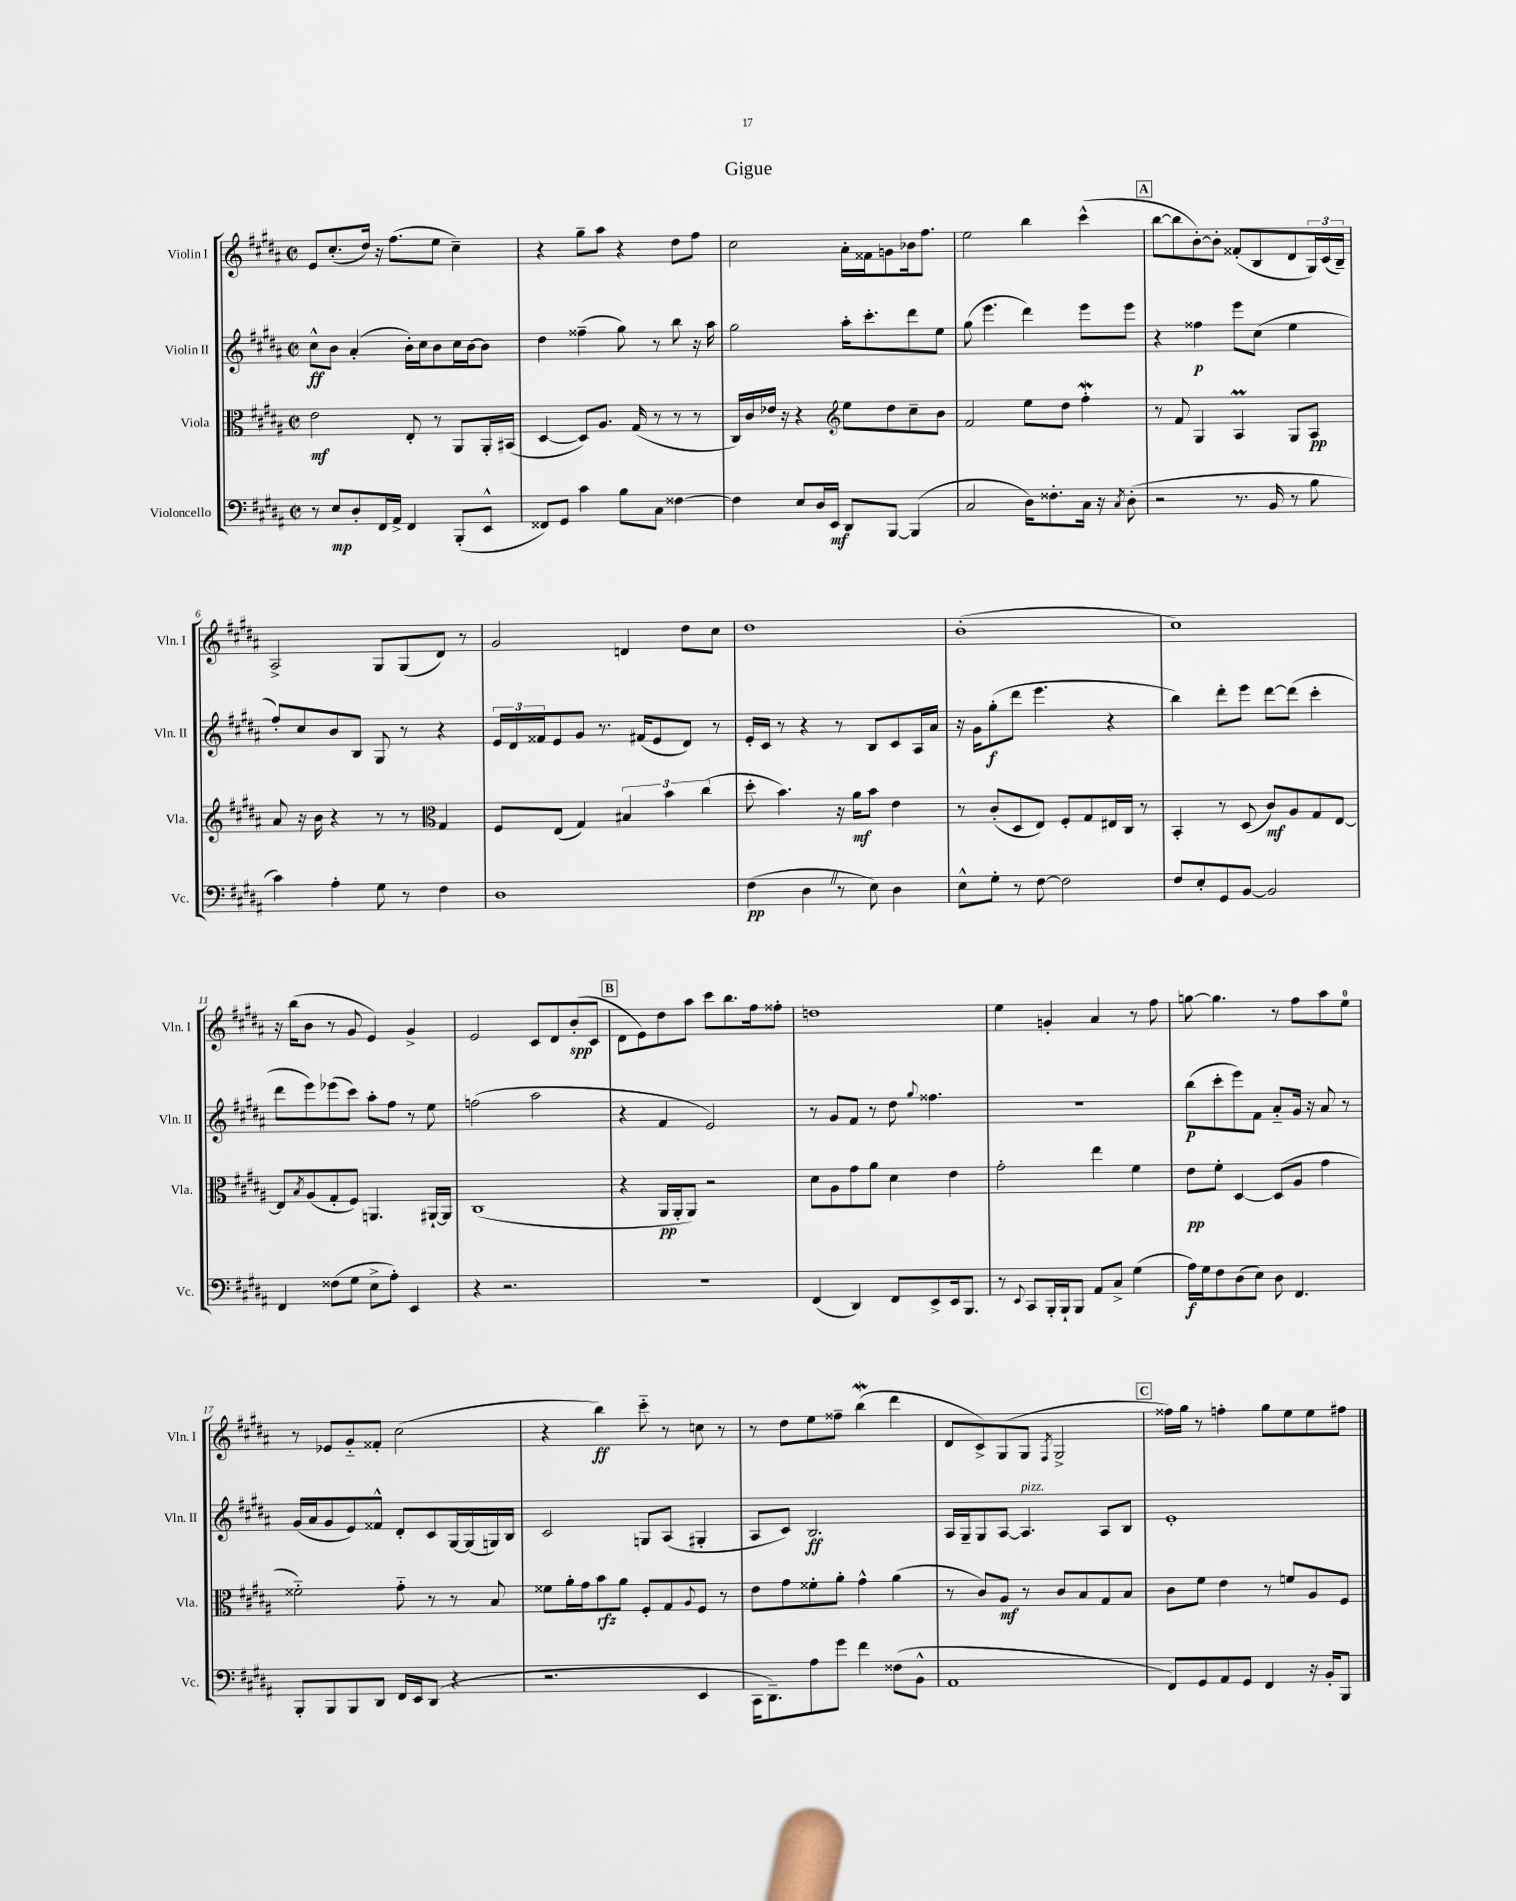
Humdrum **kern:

**kern	**kern	**kern	**kern
*staff4	*staff3	*staff2	*staff1
*clefF4	*clefC3	*clefG2	*clefG2
*k[f#c#g#d#a#]	*k[f#c#g#d#a#]	*k[f#c#g#d#a#]	*k[f#c#g#d#a#]
*M2/2	*M2/2	*M2/2	*M2/2
*met(c|)	*met(c|)	*met(c|)	*met(c|)
8r	2e\	8cc#^^\L	8e/L
8E/L	.	8b\J	(8.cc#'/
8D#'/	.	(4a#'/	.
.	.	.	16dd#/Jk)
16FF#/L	.	.	16r
16AA#^/JJ	.	.	(8.ff#\L
4FF#/	8E'/	16b'\LL)	.
.	.	16cc#\J	.
.	8r	8b\	8ee\J
(8BBB'/L	8AA#/L	16cc#\L	4cc#~\)
.	.	[16b\J	.
8EE^^/J	16AA#'/L	8b\]J	.
.	(16BB#/JJ	.	.
=	=	=	=
8FF##/L)	[4D#/	4dd#\	4r
8GG#/J	.	.	.
4c#\	8D#/]L)	(4ff##~\	8gg#~\L
.	8.A#/J	.	8aa#\J
8B\L	.	8gg#\)	4r
.	(16G#/	.	.
8C#\J	8r	8r	.
[4F##\	8r	8bb\	8dd#\L
.	8r	16r	8ff#\J
.	.	16aa#\	.
=	=	=	=
4F##\]	16C#/LL)	2gg#\	2cc#\
.	16c#/	.	.
.	16e-/JJ	.	.
.	16r	.	.
8E/L	4r	.	.
16D#/L	.	.	.
16EE/JJ	.	.	.
*	*clefG2	*	*
8DD#/L	8ee\L	16aa#'\LK	16a#'\LL
.	.	8.ccc#'\	16f##\J
[8BBB/J	8dd#\	.	8g\
(4BBB/]	8cc#~\	8ddd#\	16b-\k
.	.	.	8.ff#\J
.	8b\J	8ee\J	.
=	=	=	=
2C#/	2f#/	(8gg#\	2ee\
.	.	4.eee\	.
16D#\LK)	8ee\L	4ddd#\)	4bb\
8.F##'\	.	.	.
.	8dd#\J	.	.
16C#\Jk	4ff#'\	8eee\L	(4ccc#^^\
16r	.	.	.
8qC#/	.	.	.
(8D#'\	.	8eee\J	.
=	=	=	=
2r	8r	4r	[8bb\L
.	8f#/	.	8bb\]
.	4G#/	4ff##\	[8b'\)
.	.	.	8b'\]J
8.r	4A#/	8eee\L	(8f##'/L
.	.	(8cc#\J	8B/
16BB/	.	.	.
8r	8G#/L	4ee\	8d#/
8B\	8A#/J	.	24G#/L)
.	.	.	(24c#/
.	.	.	24B~/JJ)
=	=	=	=
4c#\)	8a#/	8ff#'/L)	2A#^/
.	16r	8cc#/	.
.	16b\	.	.
4A#'\	4r	8b/	.
.	.	8B/J	.
8G#\	8r	8G#/	8G#/L
8r	8r	8r	(8G#/
*	*clefC3	*	*
4F#\	4G#/	4r	8d#/J)
.	.	.	8r
=	=	=	=
1D#	8F#/L	24e/LL	2g#/
.	.	24d#/	.
.	.	24f##/J	.
.	(8E/J	8e/	.
.	4G#/)	8g#/J	.
.	.	8.r	.
.	6B#/	.	4d/
.	.	(16f#/LK	.
.	.	8e/	.
.	6b\	.	.
.	.	8d#/J)	8dd#\L
.	(6cc#\	.	.
.	.	8r	8cc#\J
=	=	=	=
(4F#\	8dd#'\	16e'/LL	1dd#
.	.	16c#/JJ	.
.	4.b\)	8r	.
4D#\	.	4r	.
8r	16r	8r	.
.	16a#\LK	.	.
8E\)	8b\J	8B/L	.
4D#\	4e\	8c#/	.
.	.	16A#/L	.
.	.	16a#/JJ	.
=	=	=	=
8E^^\L	8r	16r	(1b'
.	.	16g#\LK	.
8G#'\J	(8c#'/L	(8gg#'\	.
8r	8D#/	8ddd#\J	.
[8F#\	8E/J)	4.eee\	.
2F#\]	8F#'/L	.	.
.	8G#/	.	.
.	16E#/L	4r	.
.	16C#/JJ	.	.
.	8r	.	.
=	=	=	=
8F#/L	4BB'/	4bb\)	1cc#)
8E'/	.	.	.
8GG#/	8r	8ddd#'\L	.
[8BB/J	(8D#/	8eee\J	.
2BB/]	8c#/L)	[8ddd#\L	.
.	8A#/	(8ddd#\]J	.
.	8G#/	4ccc#'\	.
.	[8E/J	.	.
=	=	=	=
4FF#/	8E/]L	8ddd#\L	16r
.	.	.	(16bb\LK
.	8qB/	.	.
.	(8A#/	8eee\)	8b\J
(8F##\L	8G#'/	(8eee-\	8r
8G#\J	8F#/J)	8ccc#\J)	8g#/
8E^\L	4.AA/	8aa#'\L	4e/)
8A#'\J)	.	8ff#\J	.
4EE/	.	8r	4g#^/
.	[16AA#`/LL	8ee\	.
.	16AA#/]JJ	.	.
=	=	=	=
4r	(1C#	(2ff\	2e/
2.r	.	.	.
.	.	2aa#\	8c#/L
.	.	.	8d#/
.	.	.	(8b'/
.	.	.	8c#/J
=	=	=	=
1r	4r	4r	8d#\L
.	.	.	8e\)
.	16AA#/LL	4f#/	8dd#\
.	16AA#'/J	.	.
.	8AA#/J)	.	8aa#\J
.	2r	2e/)	8ccc#\L
.	.	.	8.bb\
.	.	.	16ff#\k
.	.	.	8ff##'\J
=	=	=	=
(4FF#/	8d#\L	8r	1dd
.	8A#\	8g#/L	.
4DD#/)	8g#\	8f#/J	.
.	8a#\J	8r	.
8FF#/L	4d#\	8dd#\	.
.	.	8qqgg#/	.
8EE^/	.	4.ff##\	.
16EE/k	4e\	.	.
8.BBB/J	.	.	.
=	=	=	=
8r	2g#'\	1r	4ee\
8qqEE/	.	.	.
8CC#/L	.	.	.
16BBB'/L	.	.	4g'/
16BBB`/J	.	.	.
8BBB/J	.	.	.
8AA#/L	4ee\	.	4a#/
8C#^/J	.	.	.
(4G#\	4f#\	.	8r
.	.	.	8ff#\
=	=	=	=
16A#\LL)	8e\L	(8bb\L	[8gg\
16G#\J	.	.	.
8F#\	8f#'\J	8ccc#'\	4.gg\]
(8D#\	[4D#/	8eee\)	.
8E\J)	.	8f#\J	.
8D#\	(8D#/]L	8a#'~/L	8r
4.FF#/	8A#/J	16g#/Jk	8ff#\L
.	.	16r	.
.	4g#\	8a#/	8aa#\
.	.	8r	8ee\J
=	=	=	=
8BBB'/L	2f##'~\)	(16g#/LL	8r
.	.	16a#/J	.
8BBB/	.	8g#/	8e-/L
8BBB/	.	8e/)	8g#'~/
8DD#/J	.	8f##^^/J	8f##'/J
16FF#/LL	8g#'~\	8d#'/L	(2cc#\
16EE/J	.	.	.
(8DD#/J	8r	8c#/	.
4r	8r	[16G#/L	.
.	.	(16G#/]	.
.	8B/	16G/)	.
.	.	16B/JJ	.
=	=	=	=
2.r	8f##\L	2c#/	4r
.	16a#'\L	.	.
.	16g#\J	.	.
.	8b\	.	4bb\)
.	8a#\J	.	.
.	8F#'/L	8G/L	8ccc#'~\
.	8G#/	(8A#/J	8r
.	8qqA#/	.	.
4EE/	8F#/J	4G#'/	8cc\
.	8r	.	8r
=	=	=	=
16CC#\LK	8e\L	8A#/L	8r
8.DD#~\)	.	.	.
.	8g#\	8c#/J)	8dd#\L
8A#\	8f##'\	2.B/	8ee\
8g#\J	8a#'\J	.	8ff##~\J
4f#\	4g#^^\	.	(4bb\
(8F##\L	(4a#\	.	4ddd#\
8BB^^\J	.	.	.
=	=	=	=
1AA#	8r	16A#/LL	8d#/L
.	.	16G#~/J	.
.	8c#/L)	8G#/	8c#^/)
.	8A#/J	[8A#/J	(8G#/
.	8r	4.A#/]	8G#/J
.	.	.	8qF#/
.	8c#/L	.	2G#^/
.	8B/	.	.
.	8G#/	8A#/L	.
.	8B/J	8B/J	.
=	=	=	=
8FF#/L)	8c#\L	1e'	16ff##\LL)
.	.	.	16gg#\JJ
8GG#/	8f#\J	.	8r
8AA#/	4e\	.	4ff'\
8GG#/J	.	.	.
4FF#/	8r	.	8gg#\L
.	8f/L	.	8ee\
16r	8A#/	.	8ee\
16BB'/LK	.	.	.
8BBB/J	8F#/J	.	8ff#\J
==	==	==	==
*-	*-	*-	*-
